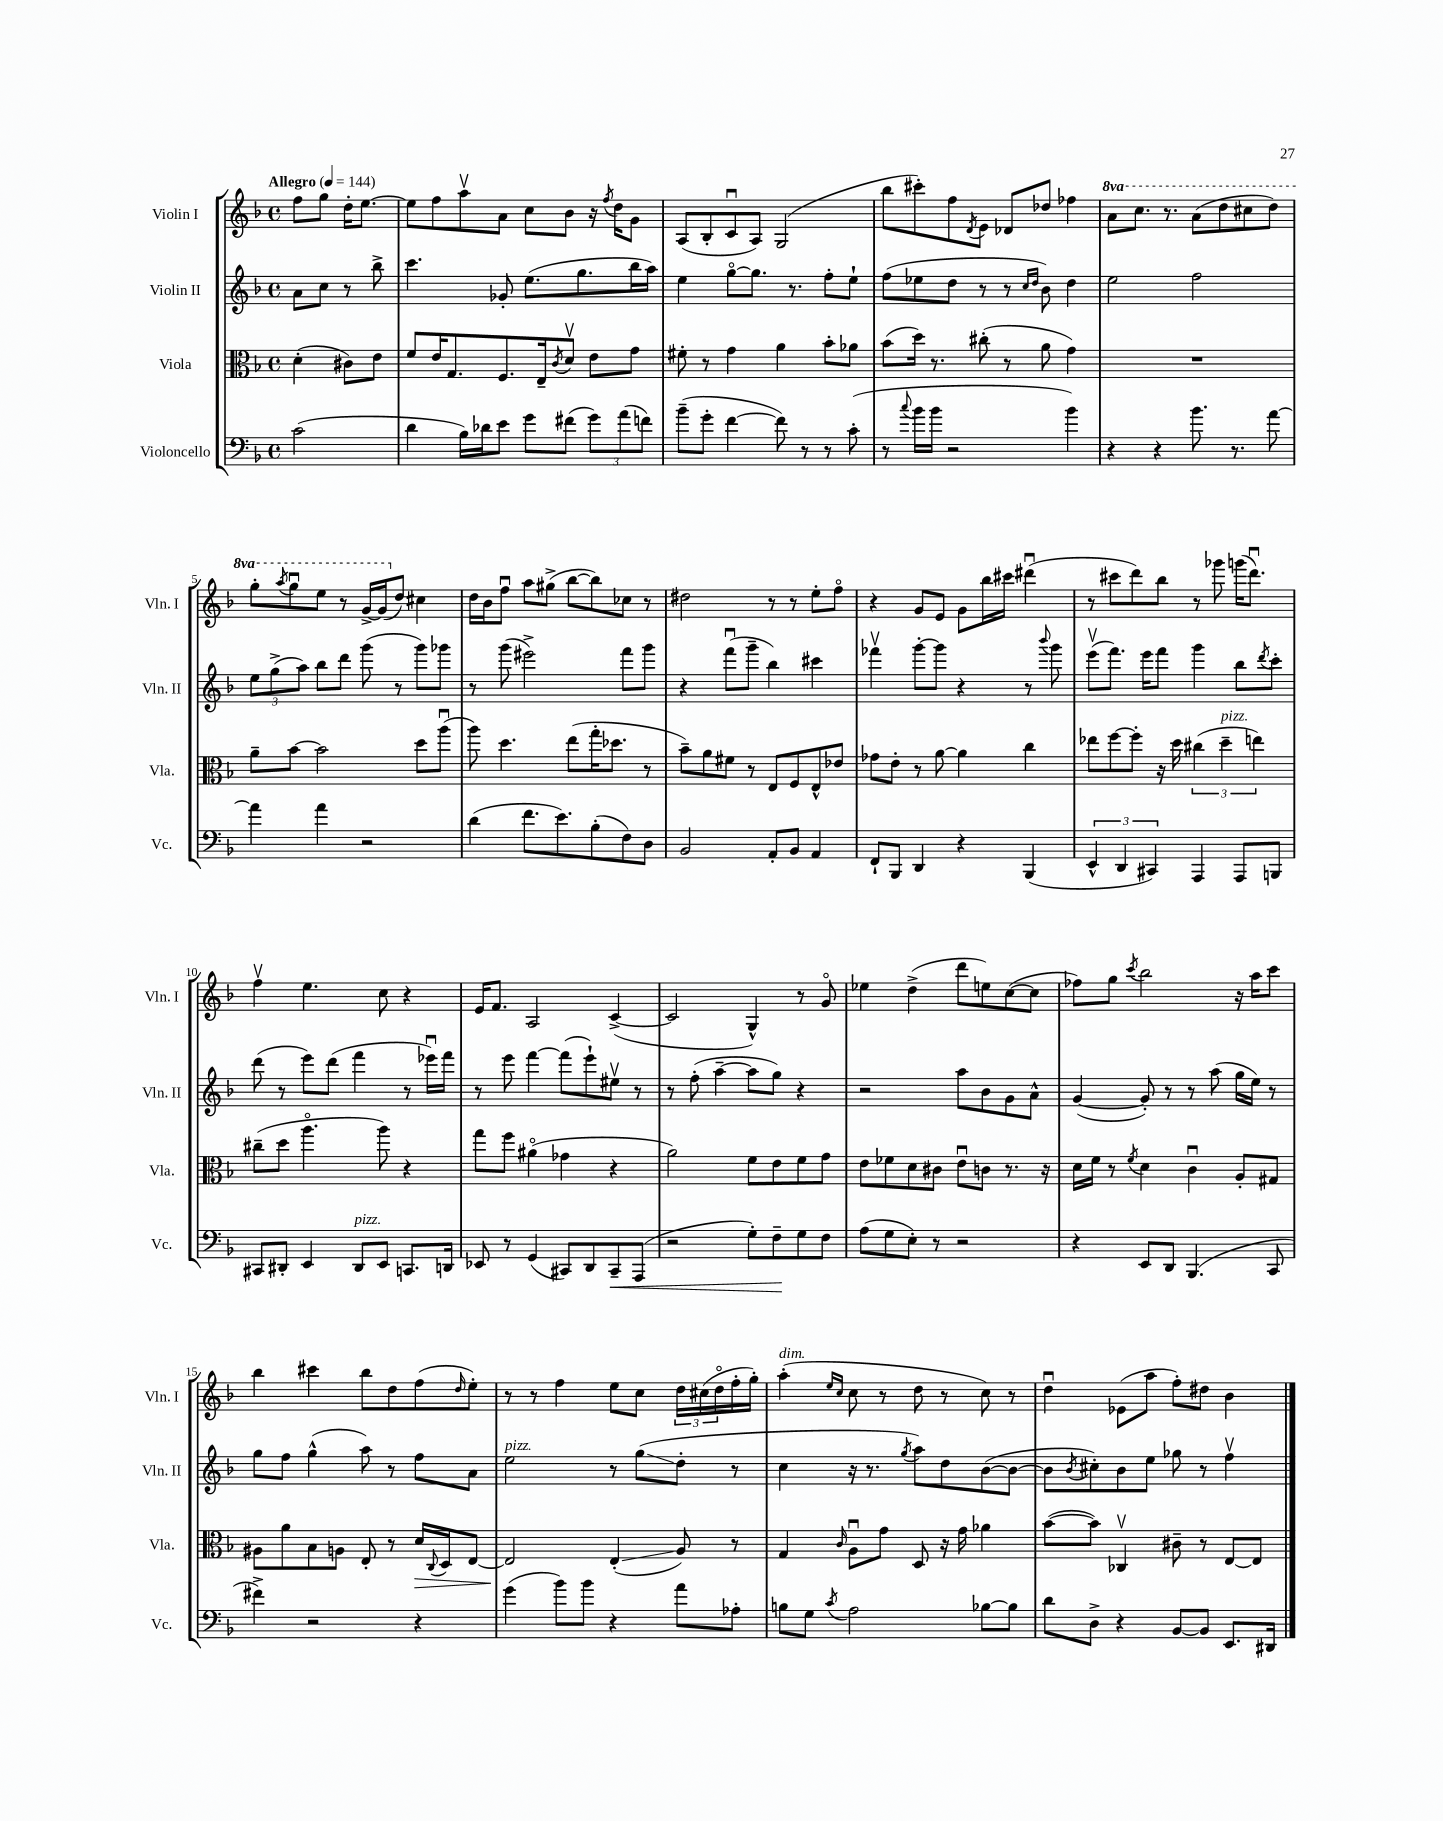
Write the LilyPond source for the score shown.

<<
\new StaffGroup <<
\new Staff = "s0" \with { instrumentName = "Violin I" shortInstrumentName = "Vln. I" } {
    \clef treble \key f \major \defaultTimeSignature \time 4/4 \set Staff.ottavationMarkups = #ottavation-simple-ordinals \partial 2 \tempo "Allegro" 4 = 144
    f''8 g''8 d''16-. e''8.~ |
    e''8 f''8 a''8\upbow a'8 c''8 bes'8 r16 \acciaccatura { f''8 } d''16 g'8 |
    a8( bes8-. c'8\downbow a8) g2( |
    bes''8 cis'''8-.) f''8 \acciaccatura { d'8 } e'8 des'8 des''8 fes''4 |
    \ottava #1 a''8 c'''8. r8. a''8( d'''8 cis'''8 d'''8) |
    g'''8-. \acciaccatura { a'''8 } g'''8\downbow e'''8 r8 g''16~-> g''16( \ottava #0 d''8) cis''4 |
    d''16 bes'16 f''8\downbow a''8 gis''8->( bes''8~ bes''8) ces''8 r8 |
    dis''2 r8 r8 e''8-. f''8\flageolet |
    r4 g'8 e'8 g'8 bes''16 cis'''16 dis'''4\downbow( |
    r8 cis'''8 d'''8) bes''8 r8 ges'''8 g'''16( d'''8.\downbow) |
    f''4\upbow e''4. c''8 r4 |
    e'16 f'8. a2 c'4~->( |
    c'2 g4-^) r8 g'8\flageolet |
    ees''4 d''4->( d'''8 e''8) c''8~( c''8 |
    fes''8) g''8 \acciaccatura { c'''8 } bes''2 r16 a''16 c'''8 |
    bes''4 cis'''4 bes''8 d''8 f''8( \grace { d''16 } e''8-.) |
    r8 r8 f''4 e''8 c''8 \tuplet 3/2 { d''16 cis''16( d''16\flageolet } f''16-. g''16-.) |
    a''4-.^\markup { \italic "dim." }( \grace { e''16 c''16 } c''8 r8 d''8 r8 c''8) r8 |
    d''4\downbow ees'8( a''8 f''8-.) dis''8 bes'4 \bar "|." |
}
\new Staff = "s1" \with { instrumentName = "Violin II" shortInstrumentName = "Vln. II" } {
    \clef treble \key f \major \defaultTimeSignature \time 4/4 \partial 2
    a'8 c''8 r8 bes''8-> |
    c'''4. ges'8-. e''8.( g''8. bes''16 a''16) |
    e''4 g''8~\flageolet g''8. r8. f''8-. e''8-! |
    f''8( ees''8 d''8 r8 r8 \grace { c''16 d''16 } bes'8) d''4 |
    e''2 f''2 |
    \tuplet 3/2 { e''8 g''8->( a''8) } bes''8 d'''8 g'''8( r8 g'''8) ges'''8 |
    r8 g'''8( eis'''2->) f'''8 g'''8 |
    r4 f'''8\downbow( g'''8-- bes''4) cis'''4 |
    fes'''4\upbow g'''8~-. g'''8 r4 r8 \appoggiatura { bes'''8 } g'''8 |
    e'''8\upbow( f'''8.) e'''16 f'''8 g'''4 bes''8 \acciaccatura { d'''8 } c'''8-. |
    d'''8( r8 e'''8) d'''8( f'''4 r8 ees'''16\downbow) f'''16 |
    r8 e'''8 f'''4~ f'''8( e'''8-!) eis''8\upbow r8 |
    r8 f''8-.( a''4~-- a''8 g''8) r4 |
    r2 a''8 bes'8 g'8 a'8-^ |
    g'4~( g'8-.) r8 r8 a''8( g''16 e''16) r8 |
    g''8 f''8 g''4-^( a''8) r8 f''8 a'8 |
    e''2^\markup { \italic "pizz." } r8 g''8\glissando( d''8-. r8 |
    c''4 r16 r8. \acciaccatura { g''8 } a''8) d''8 bes'8~( bes'8~ |
    bes'8 \acciaccatura { bes'8 } cis''8-.) bes'8 e''8 ges''8 r8 f''4\upbow \bar "|." |
}
\new Staff = "s2" \with { instrumentName = "Viola" shortInstrumentName = "Vla." } {
    \clef alto \key f \major \defaultTimeSignature \time 4/4 \partial 2
    d'4-.( cis'8) e'8 |
    f'8 e'16 g8. f8. e16-- \acciaccatura { c'8 } d'8\upbow e'8 g'8 |
    fis'8-. r8 g'4 a'4 bes'8-. aes'8 |
    bes'8( d''16) r8. cis''8-.( r8 a'8 g'4) |
    R1 |
    a'8-- bes'8~ bes'2 d''8 a''8\downbow( |
    a''8) d''4. e''8( g''16-. des''8. r8 |
    bes'8--) a'8 fis'8 r8 e8 f8 e8-^ ees'8 |
    ges'8 e'8-. r8 a'8~ a'4 c''4 |
    ees''8 f''8~ f''8-. r16 d''16 \tuplet 3/2 { cis''4( d''4--^\markup { \italic "pizz." } e''4) } |
    cis''8--( d''8 a''4.\flageolet a''8) r4 |
    g''8 f''8 ais'4\flageolet( ges'4 r4 |
    a'2) f'8 e'8 f'8 g'8 |
    e'8 fes'8 d'8 cis'8 e'8\downbow c'8 r8. r16 |
    d'16 f'16 r8 \acciaccatura { f'8 } d'4 c'4\downbow a8-. gis8 |
    ais8 a'8 bes8 a8 e8-. r8 d'16\> \appoggiatura { c8 } d16 e8~ |
    e2\! e4-.\glissando( a8) r8 |
    g4 \grace { c'16 } a8\downbow g'8 d8 r16 g'16 aes'4 |
    bes'8~( bes'8) ces4\upbow cis'8-- r8 e8~ e8 \bar "|." |
}
\new Staff = "s3" \with { instrumentName = "Violoncello" shortInstrumentName = "Vc." } {
    \clef bass \key f \major \defaultTimeSignature \time 4/4 \partial 2
    c'2( |
    d'4 bes16) des'16 e'8 g'8 fis'8( \tuplet 3/2 { g'8) a'8( f'8) } |
    bes'8--( g'8-. f'4~ f'8) r8 r8 c'8-.( |
    r8 \appoggiatura { c''8 } bes'16 bes'16 r2 bes'4) |
    r4 r4 bes'8. r8. a'8~ |
    a'4 a'4 r2 |
    d'4( f'8. e'8.) bes8-.( f8) d8 |
    bes,2 a,8-. bes,8 a,4 |
    f,8-! bes,,8 d,4 r4 bes,,4( |
    \tuplet 3/2 { e,4-^ d,4 cis,4) } a,,4 a,,8 b,,8 |
    cis,8 dis,8-. e,4 dis,8^\markup { \italic "pizz." } e,8 c,8. d,16 |
    ees,8 r8 g,4( cis,8) d,8 cis,8--\< a,,8( |
    r2 g8-.) f8--\! g8 f8 |
    a8( g8 e8-.) r8 r2 |
    r4 e,8 d,8 bes,,4.( c,8 |
    fis'4->) r2 r4 |
    g'4( bes'8) bes'8 r4 a'8 aes8-. |
    b8 g8 \acciaccatura { c'8 } a2 bes8~ bes8 |
    d'8 d8-> r4 bes,8~ bes,8 e,8. dis,16 \bar "|." |
}
>>
>>
